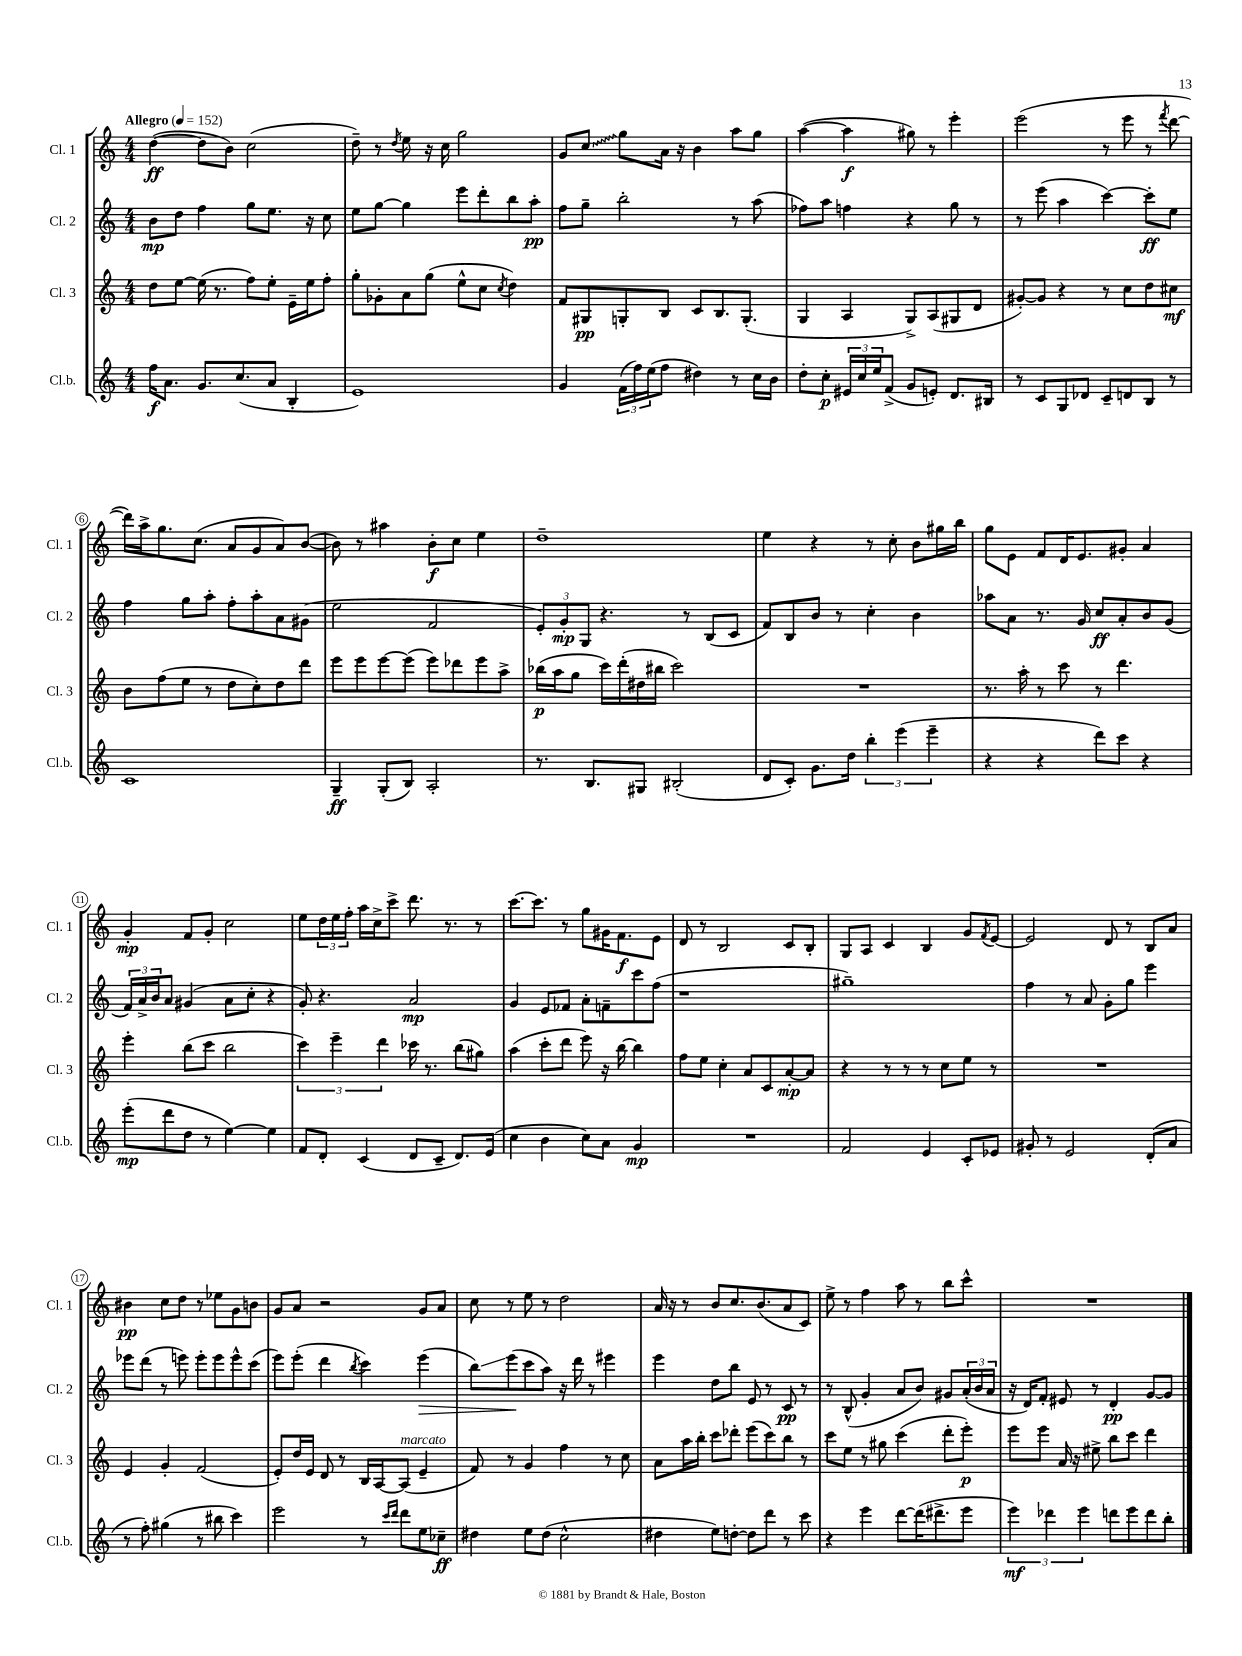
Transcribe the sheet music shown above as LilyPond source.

<<
\new StaffGroup <<
\new Staff = "s0" \with { instrumentName = "Cl. 1" shortInstrumentName = "Cl. 1" } {
    \clef treble \key c \major \numericTimeSignature \time 4/4 \tempo "Allegro" 4 = 152
    d''4~\ff( d''8 b'8) c''2( |
    d''8--) r8 \acciaccatura { d''8 } e''8 r16 c''16 g''2 |
    g'8 \once \override Glissando.style = #'zigzag c''8\glissando g''8 a'16 r16 b'4 a''8 g''8 |
    a''4~( a''4\f gis''8) r8 e'''4-. |
    e'''2( r8 e'''8 r8 \acciaccatura { f'''8 } d'''8~ |
    d'''16) a''16-> g''8. c''8.( a'8 g'8 a'8) b'8~( |
    b'8) r8 ais''4 b'8-.\f c''8 e''4 |
    d''1-- |
    e''4 r4 r8 c''8-. b'8 gis''16 b''16 |
    g''8 e'8 f'8 d'16 e'8. gis'8-. a'4 |
    g'4-.\mp f'8 g'8-. c''2 |
    e''8 \tuplet 3/2 { d''16 e''16 f''16-. } a''16 c''16-> c'''8-> d'''8. r8. r8 |
    c'''8.~ c'''8. r8 g''8 gis'16 f'8.\f e'8 |
    d'8 r8 b2 c'8 b8-. |
    g8 a8 c'4 b4 g'8 \acciaccatura { f'8 } e'8~ |
    e'2 d'8 r8 b8 a'8 |
    bis'4\pp c''8 d''8 r8 ees''8 g'8 b'8 |
    g'8 a'8 r2 g'8 a'8 |
    c''8 r8 e''8 r8 d''2 |
    a'16 r16 r8 b'8 c''8. b'8.( a'8 c'8) |
    e''8-> r8 f''4 a''8 r8 b''8 c'''8-^ |
    R1 \bar "|." |
}
\new Staff = "s1" \with { instrumentName = "Cl. 2" shortInstrumentName = "Cl. 2" } {
    \clef treble \key c \major \numericTimeSignature \time 4/4
    b'8\mp d''8 f''4 g''8 e''8. r16 c''8 |
    e''8 g''8~ g''4 e'''8 d'''8-. b''8 a''8-.\pp |
    f''8 g''8-- b''2-. r8 a''8( |
    fes''8) a''8 f''4 r4 g''8 r8 |
    r8 e'''8( a''4 c'''4~) c'''8-.\ff e''8 |
    f''4 g''8 a''8-. f''8-. a''8-. a'8 gis'8( |
    e''2 f'2 |
    \tuplet 3/2 { e'8-.) g'8-.\mp g8 } r4. r8 b8( c'8 |
    f'8) b8 b'8 r8 c''4-. b'4 |
    aes''8 a'8 r8. g'16 c''8\ff a'8-. b'8 g'8( |
    \tuplet 3/2 { f'16) a'16-> b'16 } a'8 gis'4( a'8 c''8-. r4 |
    g'8-.) r4. a'2\mp |
    g'4 e'8 fes'8 a'8-. f'8-- c'''8 f''8( |
    r1 |
    gis''1--) |
    f''4 r8 a'8 g'8-. g''8 e'''4 |
    ees'''8 d'''8( r8 e'''8) e'''8-. e'''8 e'''8-^ c'''8( |
    e'''8) e'''8-.( d'''4 \acciaccatura { b''8 } c'''4) e'''4\>( |
    b''8\glissando) e'''8\!( c'''8 a''8) r16 d'''16 r8 eis'''4 |
    e'''4 d''8 b''8 e'8 r8 c'8\pp r8 |
    r8 b8-^( g'4-. a'8 b'8) gis'8 \tuplet 3/2 { a'16-.( b'16 a'16 } |
    r16 d'16) f'8-. eis'8 r8 d'4-.\pp g'8~ g'8 \bar "|." |
}
\new Staff = "s2" \with { instrumentName = "Cl. 3" shortInstrumentName = "Cl. 3" } {
    \clef treble \key c \major \numericTimeSignature \time 4/4
    d''8 e''8~ e''16( r8. f''8) e''8-. e'16-- e''16 f''8-. |
    g''8-. ges'8-. a'8 g''8( e''8-^ c''8 \acciaccatura { c''8 } d''4) |
    f'8 gis8\pp g8-. b8 c'8 b8. g8.-.( |
    g4 a4 g8->) a8( gis8 d'8 |
    gis'8~-.) gis'8 r4 r8 c''8 d''8 cis''8\mf |
    b'8 f''8( e''8 r8 d''8 c''8-.) d''8 d'''8 |
    e'''8 e'''8 e'''8~ e'''8( e'''8) des'''8 e'''8 a''8-> |
    bes''16\p( a''16 g''8 c'''16) d'''16-.( dis''16 bis''16 c'''2) |
    R1 |
    r8. a''16-. r8 c'''8 r8 d'''4. |
    e'''4-. b''8( c'''8 b''2 |
    \tuplet 3/2 { c'''4) e'''4-- d'''4 } ces'''16 r8. b''8( gis''8) |
    a''4( c'''8-. d'''8 e'''8) r16 b''16~ b''4 |
    f''8 e''8 c''4-. a'8 c'8 a'8~-.\mp a'8 |
    r4 r8 r8 r8 c''8 e''8 r8 |
    R1 |
    e'4 g'4-. f'2( |
    e'8-.) d''16 e'16 d'8 r8 b16 a16~ a8^\markup { \italic "marcato" }( e'4-- |
    f'8) r8 g'4 f''4 r8 c''8 |
    a'8 a''16 b''16-. c'''8 des'''8-. e'''8( c'''8) b''8 r8 |
    c'''8 e''8 r8 gis''8 c'''4( d'''8-. e'''8-.\p) |
    e'''8 e'''8 a'16 r16 eis''8-> b''8 c'''8 d'''4 \bar "|." |
}
\new Staff = "s3" \with { instrumentName = "Cl.b." shortInstrumentName = "Cl.b." } {
    \clef treble \key c \major \numericTimeSignature \time 4/4
    f''16\f a'8. g'8. c''8.( a'8 b4-. |
    e'1) |
    g'4 \tuplet 3/2 { f'16( f''16) e''16( } f''8 dis''4) r8 c''16 b'16 |
    d''8-. c''8-.\p \tuplet 3/2 { eis'16 c''16 e''16 } f'8->( g'8 e'8-.) d'8. bis16 |
    r8 c'8 g8 des'8 c'8-- d'8 b8 r8 |
    c'1 |
    g4--\ff g8-.( b8) a2-. |
    r8. b8. gis8 bis2-.( |
    d'8 c'8-.) g'8. d''16 \tuplet 3/2 { b''4-. e'''4( e'''4-- } |
    r4 r4 d'''8) c'''8 r4 |
    e'''8-.\mp( d'''8 d''8 r8 e''4~) e''4 |
    f'8 d'8-. c'4( d'8 c'8-- d'8.) e'16( |
    c''4 b'4 c''8) a'8 g'4\mp |
    R1 |
    f'2 e'4 c'8-. ees'8 |
    gis'8-. r8 e'2 d'8-.( a'8 |
    r8 f''8-.) gis''4( r8 bis''8 c'''4) |
    e'''2 r8 \grace { c'''16 d'''16 } d'''8 e''8 ces''8--\ff |
    dis''4 e''8 dis''8( c''2-^ |
    dis''4 e''8) d''8~-. d''8 d'''8 r8 c'''8 |
    r4 e'''4 d'''8~ d'''16( dis'''8.-> e'''8 |
    \tuplet 3/2 { e'''4\mf) des'''4 e'''4 } d'''8 e'''8 d'''8 b''8-. \bar "|." |
}
>>
>>
\layout { \context { \Score \override BarNumber.stencil = #(make-stencil-circler 0.1 0.3 ly:text-interface::print) } }
